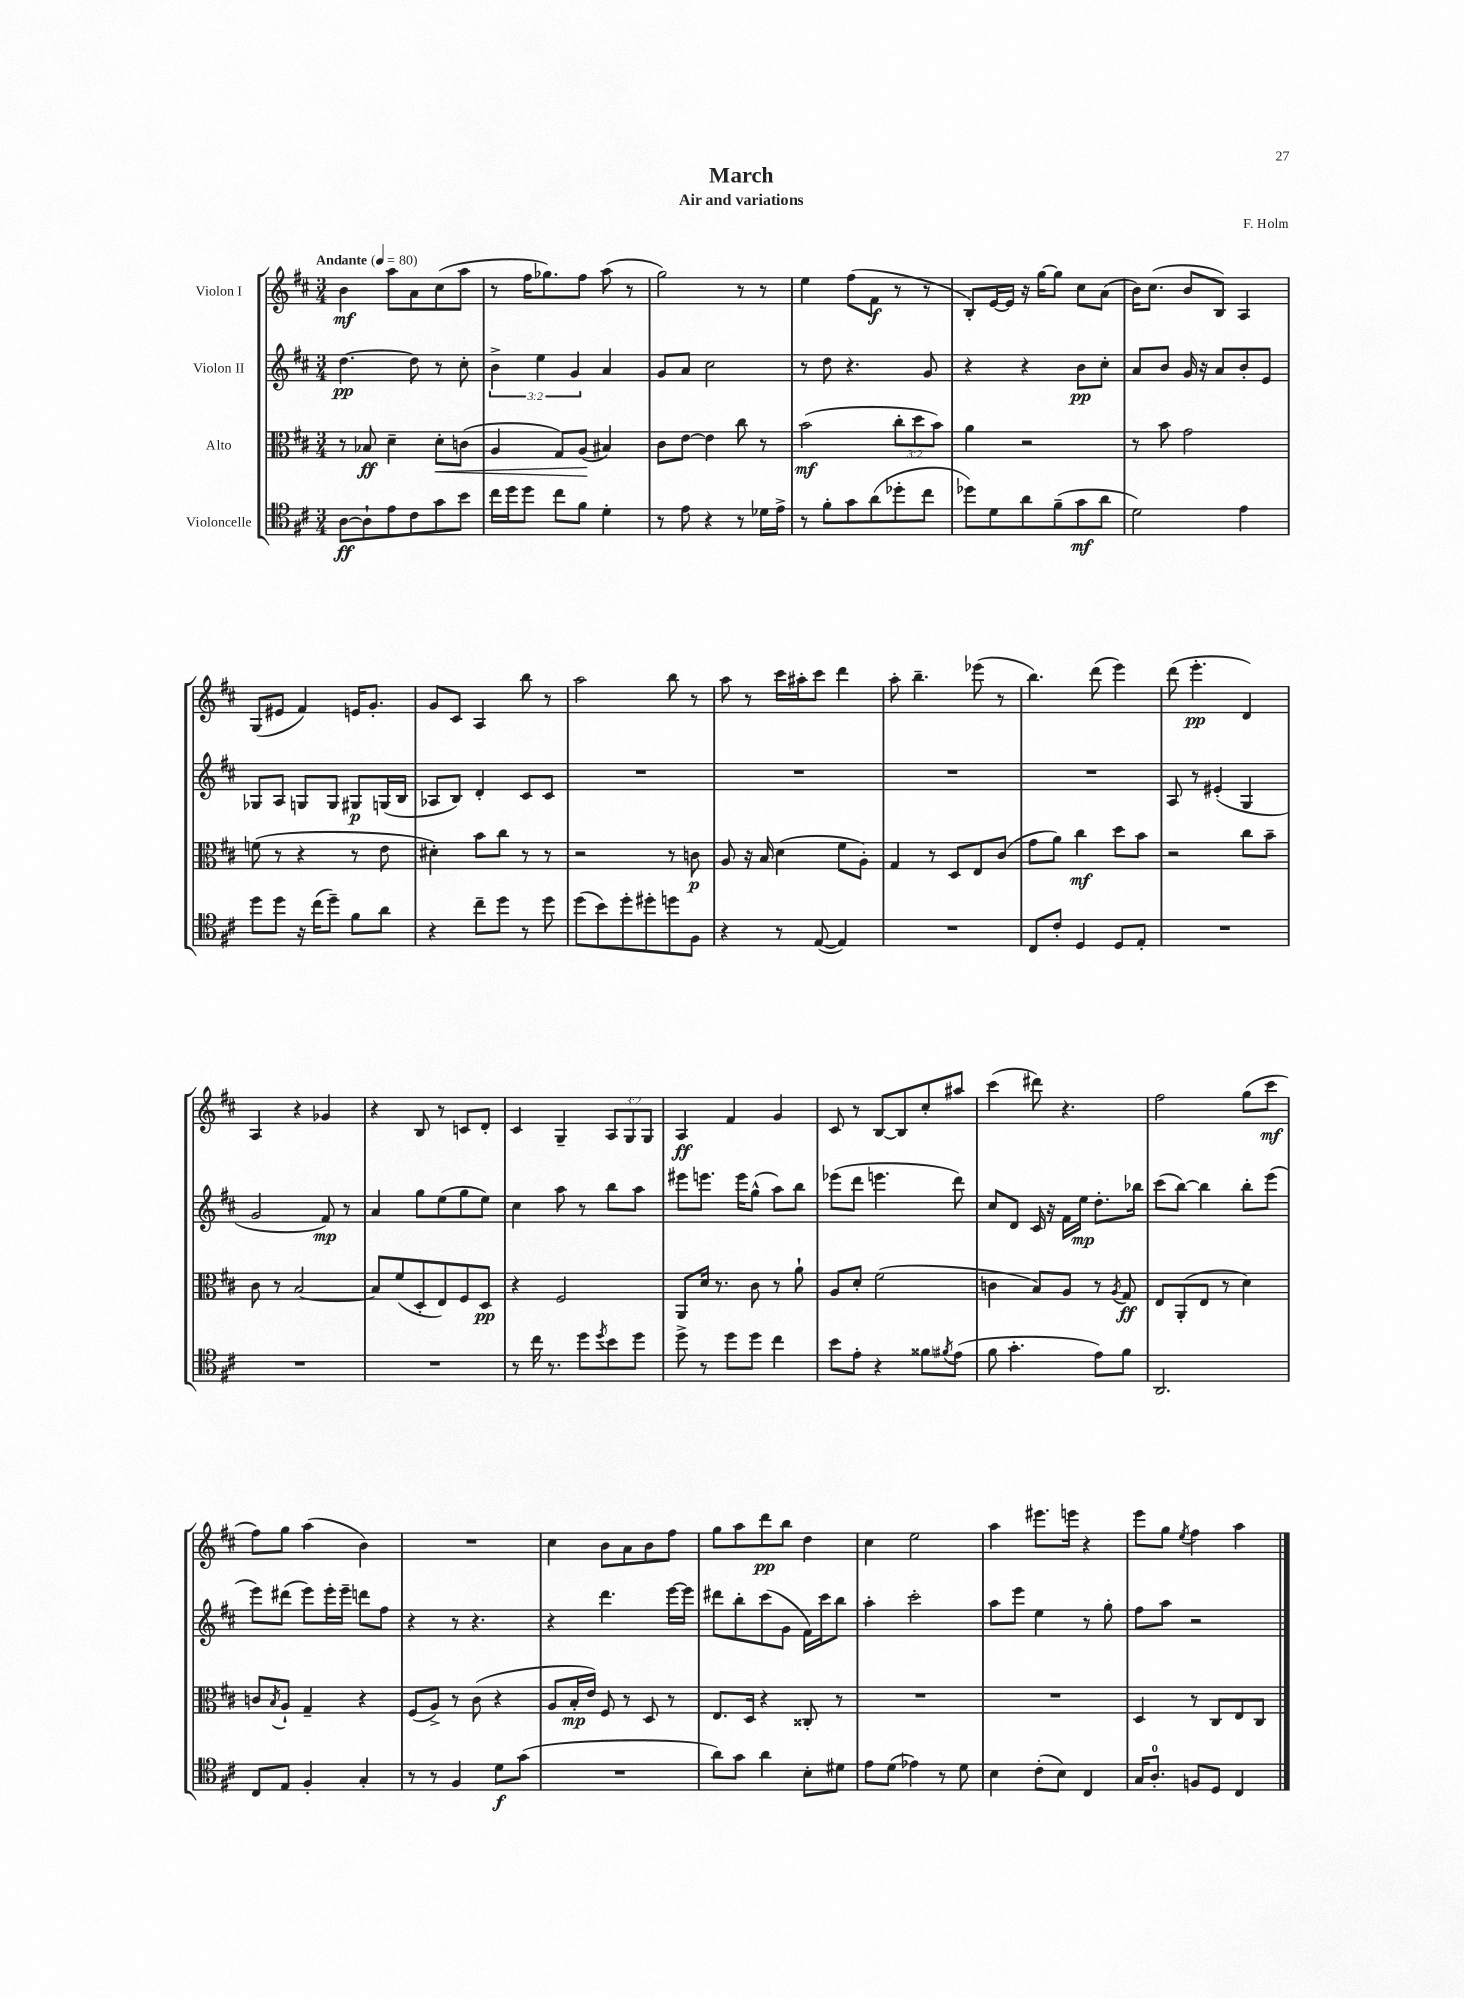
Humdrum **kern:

**kern	**kern	**kern	**kern
*staff4	*staff3	*staff2	*staff1
*clefC4	*clefC3	*clefG2	*clefG2
*k[f#c#]	*k[f#c#]	*k[f#c#]	*k[f#c#]
*M3/4	*M3/4	*M3/4	*M3/4
*MM80	*MM80	*MM80	*MM80
[8A	8r	[4.dd	4b
8A`]	8B-	.	.
8e	4d~	.	8aa
8c#	.	8dd]	8a
8g	8d'	8r	(8cc#
8b	(8c	8cc#'	8aa
=	=	=	=
16cc#	4A	6b^	8r
16dd	.	.	.
8dd	.	.	16ff#
.	.	6ee	.
.	.	.	8.gg-)
8cc#	8G)	.	.
.	.	6g	.
8f#	(8A	.	8ff#
4d'	4B#)	4a	(8aa
.	.	.	8r
=	=	=	=
8r	8c#	8g	2gg)
8e	[8e	8a	.
4r	4e]	2cc#	.
8r	8cc#	.	8r
16d-	8r	.	8r
16e^	.	.	.
=	=	=	=
8r	(2b	8r	4ee
8f#'	.	8dd	.
8g	.	4.r	(8ff#
(8a	.	.	8f#
8dd-'	12cc#'	.	8r
.	12dd	.	.
8cc#	.	8g	8r
.	12b)	.	.
=	=	=	=
8dd-)	4a	4r	8B')
8d	.	.	[16e
.	.	.	16e]
8a	2r	4r	16r
.	.	.	[16gg
(8f#~	.	.	8gg]
8g	.	8b	8cc#
8a	.	8cc#'	(8a
=	=	=	=
2d)	8r	8a	16b)
.	.	.	(8.cc#
.	8b	8b	.
.	2g	16g	8b
.	.	16r	.
.	.	8a	8B)
4e	.	8b'	4A
.	.	8e	.
=	=	=	=
8dd	(8f	8G-	(8G
8dd	8r	8A	8e#
16r	4r	8G	4f#)
(16cc#	.	.	.
8dd~)	.	8G	.
8f#	8r	8G#	16e
.	.	.	8.g'
8a	8e	(16G	.
.	.	16B	.
=	=	=	=
4r	4d#')	8A-	8g
.	.	8B)	8c#
8cc#~	8b	4d'	4A
8dd	8cc#	.	.
8r	8r	8c#	8bb
8dd	8r	8c#	8r
=	=	=	=
(8dd	2r	2.r	2aa
8b)	.	.	.
8dd'	.	.	.
8dd#'	.	.	.
8dd	8r	.	8bb
8F#	8c	.	8r
=	=	=	=
4r	8A	2.r	8aa
.	16r	.	8r
.	16B	.	.
8r	(4d	.	16ccc#
.	.	.	16aa#'
([8E	.	.	8ccc#
4E])	8f#	.	4ddd
.	8A')	.	.
=	=	=	=
2.r	4G	2.r	8aa'
.	.	.	4.bb~
.	8r	.	.
.	8D	.	.
.	8E	.	(8eee-
.	(8c#	.	8r
=	=	=	=
8C#	8g	2.r	4.bb)
8c#'	8a)	.	.
4D	4cc#	.	.
.	.	.	(8ddd
8D	8dd	.	4eee)
8E'	8b	.	.
=	=	=	=
2.r	2r	8A	(8ddd
.	.	8r	4.eee'
.	.	(4e#'	.
.	8cc#	4G	4d)
.	8b~	.	.
=	=	=	=
2.r	8c#	2g	4A
.	8r	.	.
.	[2B	.	4r
.	.	8f#)	4g-
.	.	8r	.
=	=	=	=
2.r	8B]	4a	4r
.	(8f#	.	.
.	8D'	8gg	8B
.	8E)	(8ee	8r
.	8F#	8gg	8c
.	8D	8ee)	8d'
=	=	=	=
8r	4r	4cc#	4c#
16cc#	.	.	.
8.r	.	.	.
.	2F#	8aa	4G~
8dd	.	8r	.
8qdd	.	.	.
8b	.	8bb	12A
.	.	.	12G
8dd	.	8aa	.
.	.	.	12G
=	=	=	=
8dd^	8AA	8eee#	4A
8r	16d	8.eee	.
.	8.r	.	.
8dd	.	.	4f#
.	.	16eee	.
8dd	8c#	(8gg^^	.
4cc#	8r	8aa)	4g
.	8a`	8bb	.
=	=	=	=
8b	8A	(8eee-	8c#
8e'	8d'	8ddd	8r
4r	(2f#	4.eee	[8B
.	.	.	8B]
8f##	.	.	8cc#'
8qf#	.	.	.
(8e	.	8ddd)	8aa#
=	=	=	=
8f#	4c	8cc#	(4ccc#
4.g'	.	8d	.
.	8B)	16c#	8ddd#)
.	.	16r	.
.	8A	16f#	4.r
.	.	16ee	.
8e)	8r	8.dd'	.
.	8qA	.	.
8f#	8G	.	.
.	.	16bb-	.
=	=	=	=
2.AA	8E	(8ccc#	2ff#
.	(8AA'	[8bb)	.
.	8E	4bb]	.
.	8r	.	.
.	4d)	8bb'	(8gg
.	.	(8eee	8ccc#
=	=	=	=
8C#	8c	8eee)	8ff#)
.	8qB	.	.
8E	8A`	(8ddd#	8gg
4F#'	4G~	8eee)	(4aa
.	.	16eee'	.
.	.	16eee~	.
4G'	4r	8ddd	4b)
.	.	8ff#	.
=	=	=	=
8r	(8F#	4r	2.r
8r	8A^)	.	.
4F#	8r	8r	.
.	(8c#	4.r	.
8d	4r	.	.
(8g	.	.	.
=	=	=	=
2.r	8A	4r	4cc#
.	16B'	.	.
.	16e)	.	.
.	8F#	4.ddd	8b
.	8r	.	8a
.	8D	.	8b
.	8r	[16eee	8ff#
.	.	16eee]	.
=	=	=	=
8a)	8.E	8ddd#	8gg
8g	.	8bb'	8aa
.	16D	.	.
4a	4r	(8ccc#	8ddd
.	.	8g	8bb
8B'	8C##'	16f#)	4dd
.	.	16ccc#	.
8d#	8r	8bb	.
=	=	=	=
8e	2.r	4aa'	4cc#
(8d	.	.	.
4e-)	.	2ccc#'	2ee
8r	.	.	.
8d	.	.	.
=	=	=	=
4B	2.r	8aa	4aa
.	.	8eee	.
(8c#'	.	4ee	8.eee#
8B)	.	.	.
.	.	.	16eee
4C#	.	8r	4r
.	.	8gg'	.
=	=	=	=
16G	4D	8ff#	8eee
8.A'	.	.	.
.	.	8aa	8gg
.	.	.	8qee
8F	8r	2r	4ff#
8D	8C#	.	.
4C#	8E	.	4aa
.	8C#	.	.
==	==	==	==
*-	*-	*-	*-
